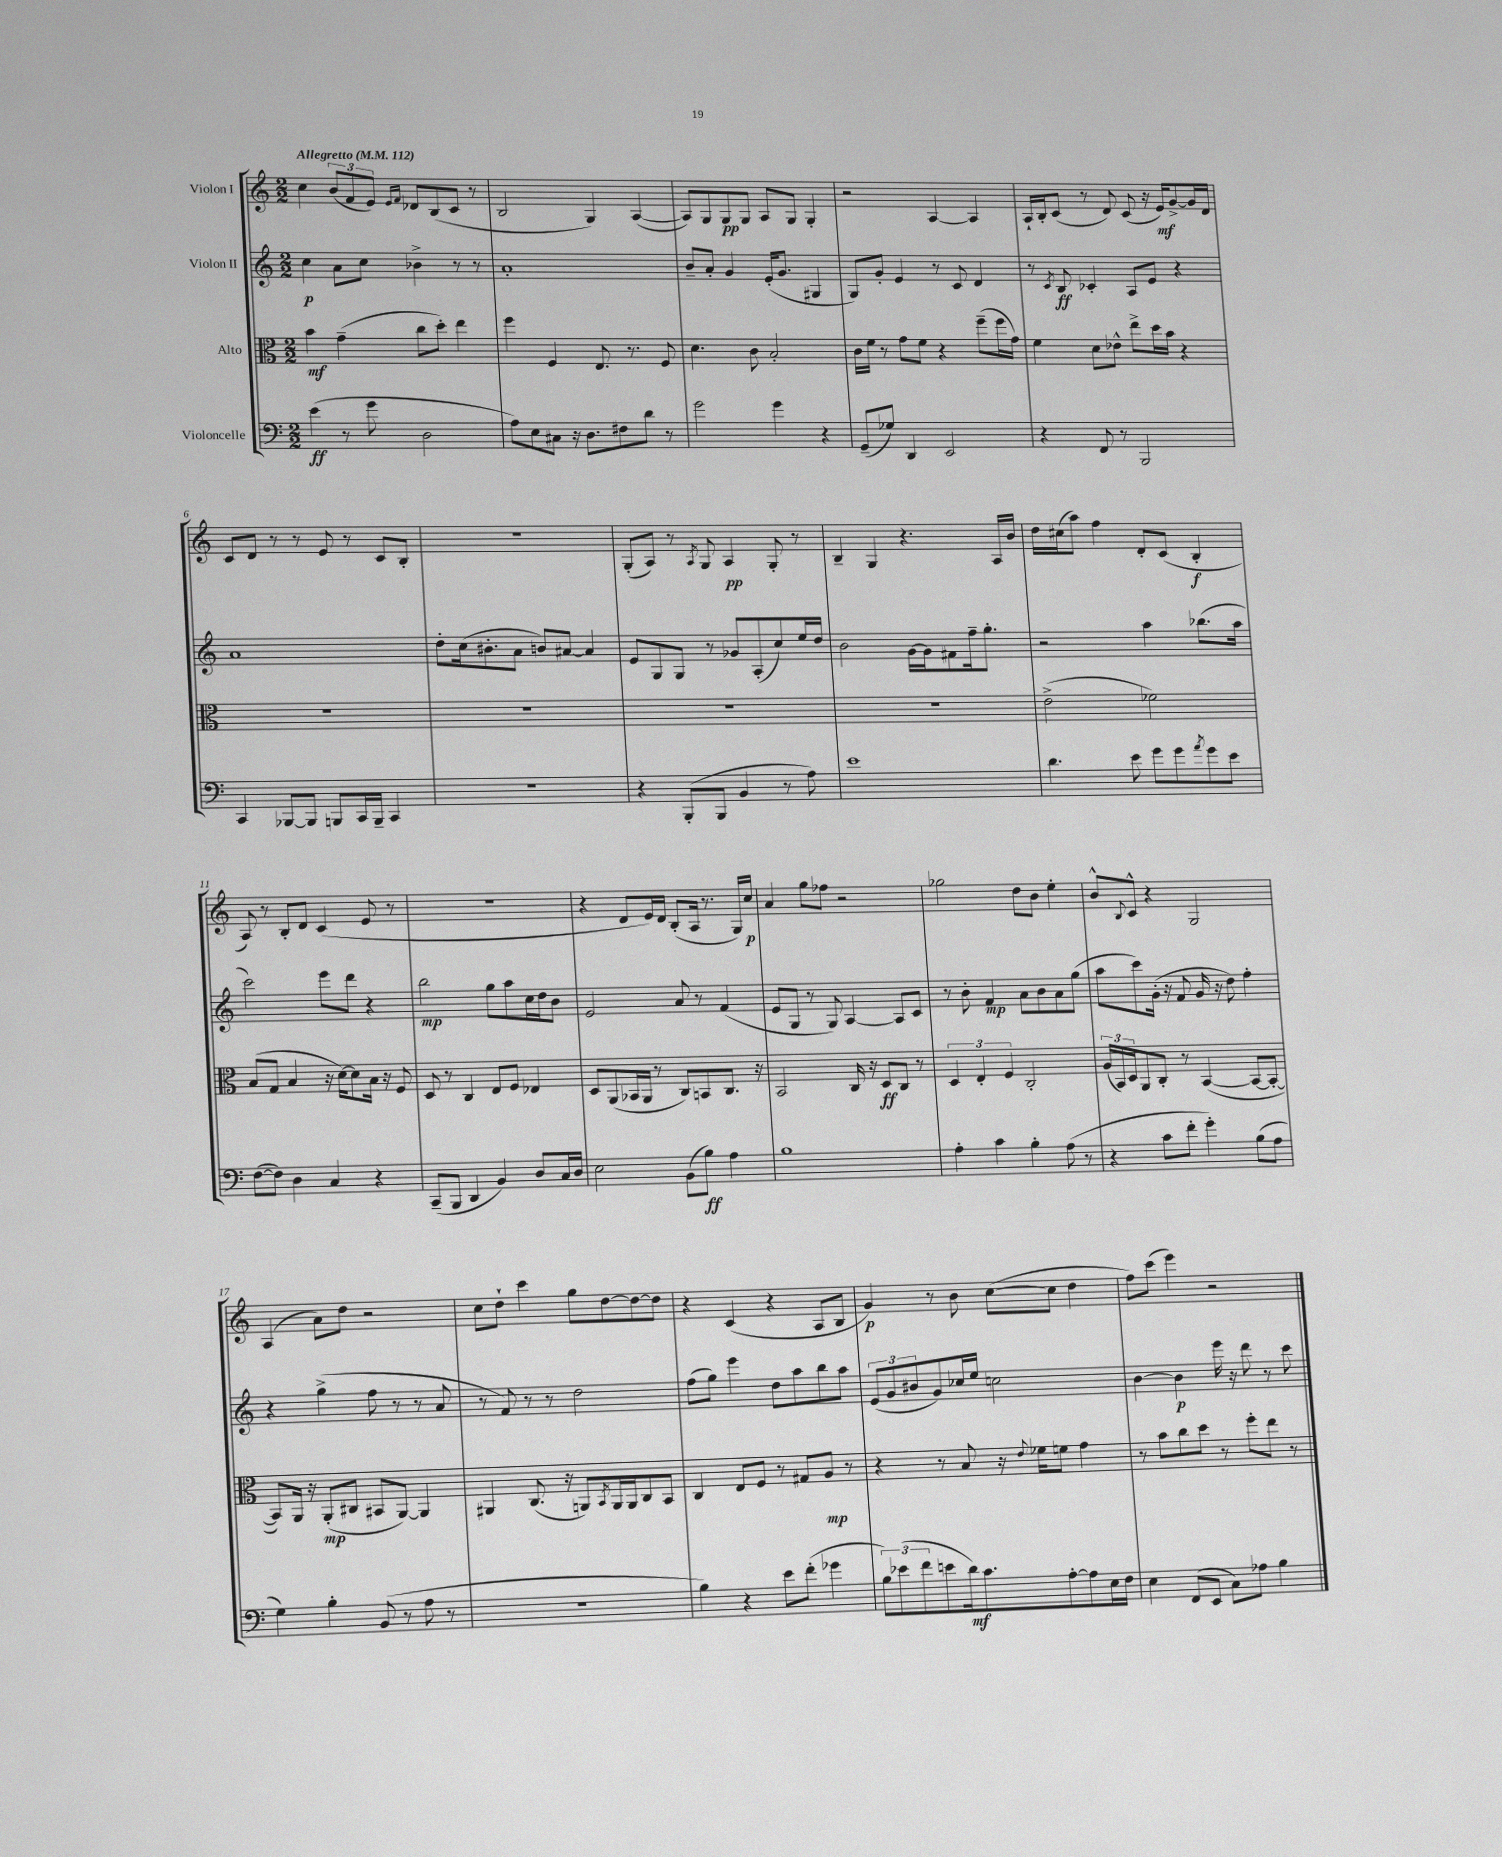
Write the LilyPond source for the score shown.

<<
\new StaffGroup <<
\new Staff = "s0" \with { instrumentName = "Violon I" } {
    \clef treble \key c \major \numericTimeSignature \time 2/2 \tempo "Allegretto" 4 = 112
    c''4 \tuplet 3/2 { b'8( f'8 e'8) } \grace { e'16 f'16 } des'8 b8( c'8 r8 |
    b2 g4) a4~( |
    a8) g8 g8\pp g8 a8 g8 g4-. |
    r2 a4~ a4 |
    a16-! b16-. c'8( r8 d'8) c'8( r16 e'16\mf) g'8~-> g'16 d'16 |
    c'8 d'8 r8 r8 e'8 r8 c'8 b8-. |
    R1 |
    g8-.( a8) r8 \acciaccatura { a8 } g8 a4\pp g8-. r8 |
    b4-- g4 r4. a16 b'16 |
    d''16 cis''16( a''8) f''4 d'8-. c'8( b4-.\f |
    a8) r8 b8-. d'8 c'4( e'8 r8 |
    R1 |
    r4 d'8 e'16) d'16 b8-.( a16 r8. g16) c''16\p |
    a'4 g''8 fes''8 r2 |
    ges''2 d''8 b'8 e''4-. |
    b'8-^ \appoggiatura { b8 } c'8-^ r4 g2 |
    a4( a'8) d''8 r2 |
    c''8 d''8-! c'''4 g''8 d''8~ d''8~ d''8 |
    r4 c'4( r4 a8 b8 |
    g'4\p) r8 b'8 c''8~( c''8 d''4 |
    f''8) c'''8( e'''4) r2 \bar "|." |
}
\new Staff = "s1" \with { instrumentName = "Violon II" } {
    \clef treble \key c \major \numericTimeSignature \time 2/2
    c''4\p a'8 c''8 bes'4-> r8 r8 |
    a'1-. |
    b'8-- a'8-. g'4 e'16-.( g'8. gis4 |
    g8) g'8-. e'4 r8 c'8 d'4 |
    r8 \acciaccatura { c'8 } b8\ff ces'4-. a8 e'8 r4 |
    a'1 |
    d''8-. c''16( bis'8.-. a'8 b'8) ais'8~ ais'4 |
    e'8 g8 g8 r8 ges'8 a8-.( c''8) e''16 d''16 |
    b'2 g'16~ g'16 fis'8 f''16-- g''8.-. |
    r2 a''4 bes''8.( a''16 |
    c'''2) e'''8 d'''8 r4 |
    b''2\mp g''8 a''8 c''16 d''16 b'8 |
    e'2 a'8 r8 f'4( |
    e'8 g8 r8 g8) a4~ a8 c'8 |
    r8 b'8-. f'4\mp a'8 b'8 a'8 g''8( |
    a''8 c'''8) g'16-.( r16 f'8 g'16 r16 d''8) f''4-. |
    r4 g''4->( f''8 r8 r8 a'8 |
    r8 f'8) r8 r8 d''2 |
    f''8( g''8) e'''4 d''8 a''8 b''8 a''8 |
    \tuplet 3/2 { e'8( g'8 bis'8 } g'8) ces''16 e''16 c''2 |
    b'4~ b'4\p e'''16 r16 d'''8 r8 c'''8 \bar "|." |
}
\new Staff = "s2" \with { instrumentName = "Alto" } {
    \clef alto \key c \major \numericTimeSignature \time 2/2
    b'4\mf g'4--( c''8 d''8-.) e''4 |
    f''4 f4 e8. r8. f8 |
    d'4. c'8 b2-. |
    c'16 f'16 r8 g'8 f'8 r4 f''8--( f''16 g'16) |
    f'4 d'8 ees'8-^ e''8-> d''16 b'16 r4 |
    R1 |
    R1 |
    R1 |
    R1 |
    e'2->( fes'2) |
    b8( g8 b4 r16 d'16~) d'8 b16 r16 f8 |
    d8 r8 c4 e8 f8 ees4 |
    d8 a,8( bes,16 a,16 r8 c8) b,8 c8. r16 |
    b,2 c16 r16 d8\ff c8 r8 |
    \tuplet 3/2 { d4 e4-. f4 } c2-. |
    \tuplet 3/2 { a16( b,16) d16 } a,8 c8-. r8 b,4~( b,8~ b,8~-. |
    b,8) a,16 r16 a,8-.\mp( cis8 bis,8 a,8~) a,4 |
    ais,4 c8.( r16 a,8) \acciaccatura { b,8 } a,16 a,16 c8 b,8 |
    c4 e8 f8 r8 gis8 a8\mp r8 |
    r4 r8 b8 r16 \appoggiatura { e'8 } fes'16 f'8 g'4 |
    r8 b'8 c''8 d''8 r8 f''8-. e''8 r8 \bar "|." |
}
\new Staff = "s3" \with { instrumentName = "Violoncelle" } {
    \clef bass \key c \major \numericTimeSignature \time 2/2
    e'4\ff( r8 g'8 d2 |
    a8) e8 cis8 r16 d8. fis8 d'8 r8 |
    g'2 g'4 r4 |
    g,8--( ges8) d,4 e,2 |
    r4 f,8 r8 b,,2 |
    c,4 bes,,8~ bes,,8 b,,8 c,16 b,,16-- c,4 |
    r1 |
    r4 b,,8-.( b,,8 b,4 r8 a8) |
    e'1 |
    d'4. e'8 g'8 g'8 \acciaccatura { a'8 } g'8 e'8 |
    f8~( f8) d4 c4 r4 |
    c,8--( b,,8 d,4 b,4) d8 c16 d16 |
    e2 b,8( b8\ff) a4 |
    b1 |
    a4-. c'4 b4-. a8( r8 |
    r4 c'8 f'8-. g'4-.) b8( a8 |
    g4) b4-. b,8( r8 a8 r8 |
    r1 |
    b4) r4 e'8 f'8-.( ges'4 |
    \tuplet 3/2 { b8) ees'8( f'8 } e'8 d'16\mf) c'8. a8~-. a8 e16 f16 |
    e4 f,8( e,8 c8) aes8 b4 \bar "|." |
}
>>
>>
